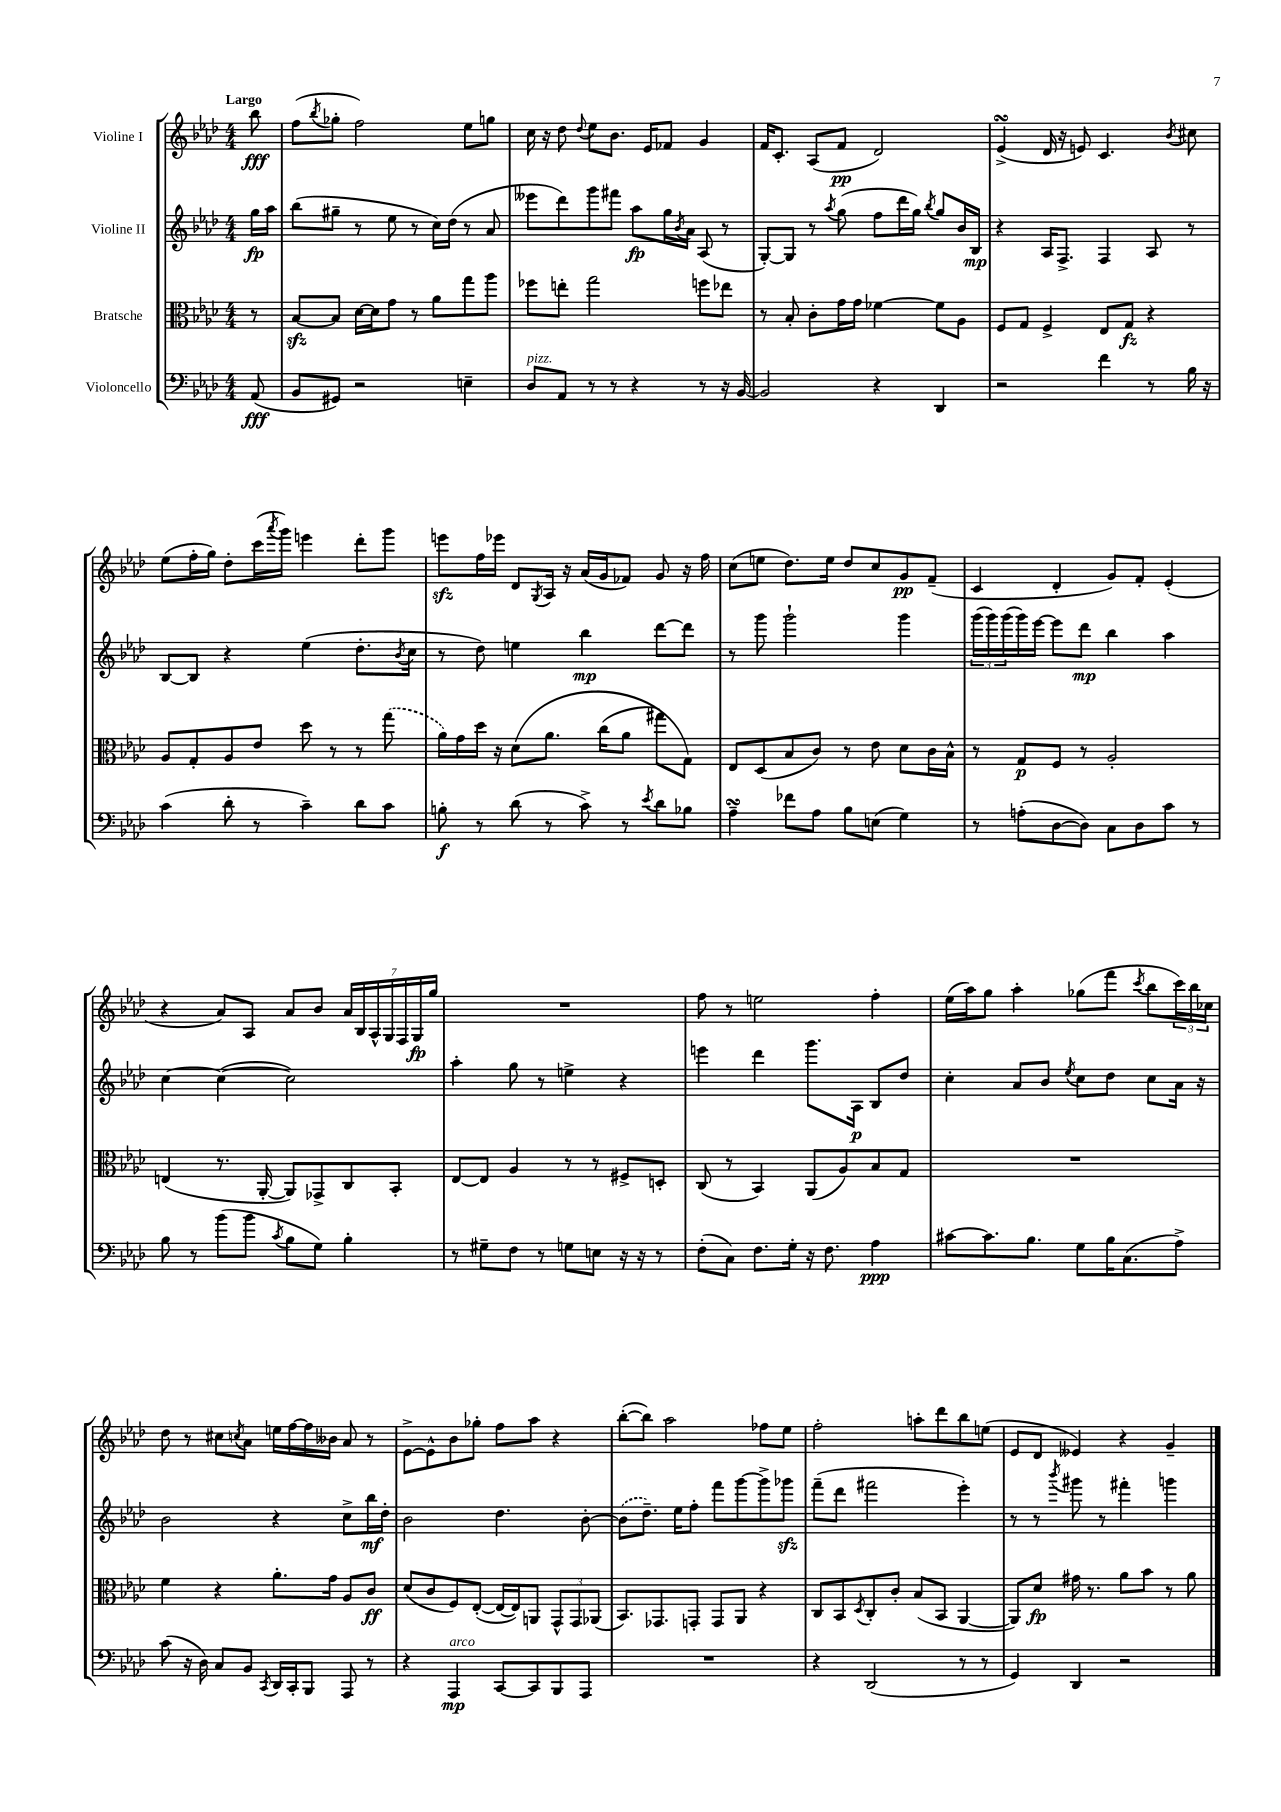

**kern	**kern	**kern	**kern
*staff4	*staff3	*staff2	*staff1
*clefF4	*clefC3	*clefG2	*clefG2
*k[b-e-a-d-]	*k[b-e-a-d-]	*k[b-e-a-d-]	*k[b-e-a-d-]
*M4/4	*M4/4	*M4/4	*M4/4
(8AA-	8r	16gg	8bb-
.	.	16aa-	.
=	=	=	=
8BB-	[8B-	(8bb-	(8ff
.	.	.	8qbb-
8GG#)	8B-]	8gg#~	8gg-'
2r	[16d-	8r	2ff)
.	16d-]	.	.
.	8g	8ee-	.
.	8r	8r	.
.	8a-	16cc)	.
.	.	(16dd-	.
4E~	8gg	8r	8ee-
.	8aa-	8a-	8gg
=	=	=	=
8D-	8ff-	8eee--	16cc
.	.	.	16r
8AA-	8ee'	8ddd-)	8dd-
.	.	.	8qqdd-
8r	2gg	8ggg	8ee-
8r	.	8fff#	8.b-
4r	.	8aa-	.
.	.	.	16e-
.	.	16gg	8f-
.	.	8qb-	.
.	.	16a-	.
8r	8ff	(8A-	4g
16r	8ee-	8r	.
[16BB-	.	.	.
=	=	=	=
2BB-]	8r	[8G')	16f
.	.	.	8.c'
.	8B-'	8G]	.
.	8c'	8r	(8A-
.	.	8qaa-	.
.	16g	(8gg	8f
.	16g	.	.
4r	[4f-	8ff	2d-)
.	.	16ddd-	.
.	.	16gg)	.
.	.	8qbb-	.
4DD-	8f-]	8gg	.
.	8A-	16b-	.
.	.	16B-	.
=	=	=	=
2r	8F	4r	(4e-^
.	8G	.	.
.	4F^	16A-	16d-
.	.	8.F^	16r
.	.	.	8e)
4f	8E-	4F	4.c
.	8G	.	.
8r	4r	8A-	.
.	.	.	8qb-
16B-	.	8r	8cc#
16r	.	.	.
=	=	=	=
(4c	8A-	[8B-	(8ee-
.	8G'	8B-]	16ff'
.	.	.	16gg)
8d-'	8A-	4r	8dd-'
8r	8e-	.	(16ccc
.	.	.	8qaaa-
.	.	.	16ggg)
4c~)	8dd-	(4ee-	4eee
.	8r	.	.
8d-	8r	8.dd-'	8ddd-'
8c	(8gg	.	8ggg
.	.	8qb-	.
.	.	16cc	.
=	=	=	=
8B'	16a-)	8r	8eee
.	16g	.	.
8r	16dd-	8dd-)	16ff
.	16r	.	16eee-
(8d-	&(8d-	4ee	8d-
.	.	.	8qG
8r	8.a-	.	16A-
.	.	.	16r
8c^)	.	4bb-	(16a-
.	(16cc	.	16g
8r	8a-	.	8f-)
8qe-	.	.	.
8d-	8gg#)	[8ddd-	8g
8B-	8G&)	8ddd-]	16r
.	.	.	16ff
=	=	=	=
4A-~	8E-	8r	(8cc
.	(8D-	8ggg	8ee
8f-	8B-	2ggg`	8.dd-)
8A-	8c)	.	.
.	.	.	16ee
8B-	8r	.	8dd-
(8E	8e-	.	8cc
4G)	8d-	4ggg	8g
.	16c	.	(8f~
.	16B-^^	.	.
=	=	=	=
8r	8r	(24ggg	4c
.	.	24ggg)	.
.	.	(24ggg	.
(8A'	8G	16ggg)	.
.	.	[16eee-	.
[8D-	8F	8eee-]	4d-'
8D-])	8r	8ddd-	.
8C	2A-'	4bb-	8g)
8D-	.	.	8f'
8c	.	4aa-	(4e-'
8r	.	.	.
=	=	=	=
8B-	(4E	[4cc	4r
8r	.	.	.
(8b-	8.r	(4cc_	8a-)
8b-	.	.	8A-
.	[16AA-'	.	.
8qc	.	.	.
8B-	8AA-])	2cc])	8a-
8G)	8GG-^	.	8b-
4B-'	8C	.	28a-
.	.	.	28B-
.	.	.	28A-^^
.	.	.	28G
.	8BB-'	.	.
.	.	.	28F
.	.	.	28G
.	.	.	28gg
=	=	=	=
8r	[8E-	4aa-'	1r
8G#~	8E-]	.	.
8F	4A-	8gg	.
8r	.	8r	.
8G	8r	4ee^	.
8E	8r	.	.
16r	8F#^	4r	.
16r	.	.	.
8r	8D'	.	.
=	=	=	=
(8F'	(8C	4eee	8ff
8C)	8r	.	8r
8.F	4BB-)	4ddd-	2ee
16G'	.	.	.
16r	(8AA-	8.ggg	.
8.F	.	.	.
.	8A-)	.	.
.	.	16A-	.
4A-	8B-	8B-	4ff'
.	8G	8dd-	.
=	=	=	=
[8c#	1r	4cc'	(16ee-
.	.	.	16aa-)
8.c#]	.	.	8gg
.	.	8a-	4aa-'
8.B-	.	.	.
.	.	8b-	.
.	.	8qee-	.
8G	.	8cc	(8gg-
16B-	.	8dd-	8fff
(8.C	.	.	.
.	.	.	8qccc
.	.	8cc	8bb-
8A-^)	.	16a-	24ccc)
.	.	.	24bb-
.	.	16r	.
.	.	.	24cc-
=	=	=	=
(8c	4f	2b-	8dd-
16r	.	.	8r
16D-)	.	.	.
8C	4r	.	8cc#
.	.	.	8qcc
8BB-	.	.	8a-
8qCC	.	.	.
16DD-	8.a-'	4r	16ee
16CC'	.	.	[16ff
8BBB-	.	.	16ff]
.	16g	.	16b--
8AAA-	8A-	8cc^	8a-
8r	8c	16bb-	8r
.	.	16dd-'	.
=	=	=	=
4r	(8d-	2b-	[8e-^
.	8c	.	8e-^^]
4AAA-	8F)	.	8b-
.	([8E-'	.	8gg-'
[8CC	16E-_	4.dd-	8ff
.	16E-])	.	.
8CC]	8AA	.	8aa-
8BBB-	12GG^^	.	4r
.	12GG	.	.
8AAA-	.	[8b-'	.
.	(12AA-	.	.
=	=	=	=
1r	8.BB-)	(8b-]	([8bb-'
.	.	8.dd-~)	8bb-])
.	8.GG-	.	.
.	.	.	2aa-
.	.	16ee-	.
.	8GG'	8ff'	.
.	8GG	8fff	.
.	8AA-	[8ggg	.
.	4r	8ggg^]	8ff-
.	.	8ggg-	8ee-
=	=	=	=
4r	8C	(8fff~	2ff'
.	8BB-	8ddd-	.
.	8qD-	.	.
(2DD-	8C'	2fff#	.
.	8c'	.	.
.	(8B-	.	8aa'
.	8BB-	.	8ddd-
8r	[4AA-	4eee-')	8bb-
8r	.	.	(8ee
=	=	=	=
4GG)	8AA-])	8r	8e-
.	8d-	8r	8d-
.	.	8qbbb-	.
4DD-	16g#	8ggg#	4e--)
.	8.r	.	.
.	.	8r	.
2r	8a-	4fff#'	4r
.	8b-	.	.
.	8r	4ggg	4g~
.	8a-	.	.
==	==	==	==
*-	*-	*-	*-
